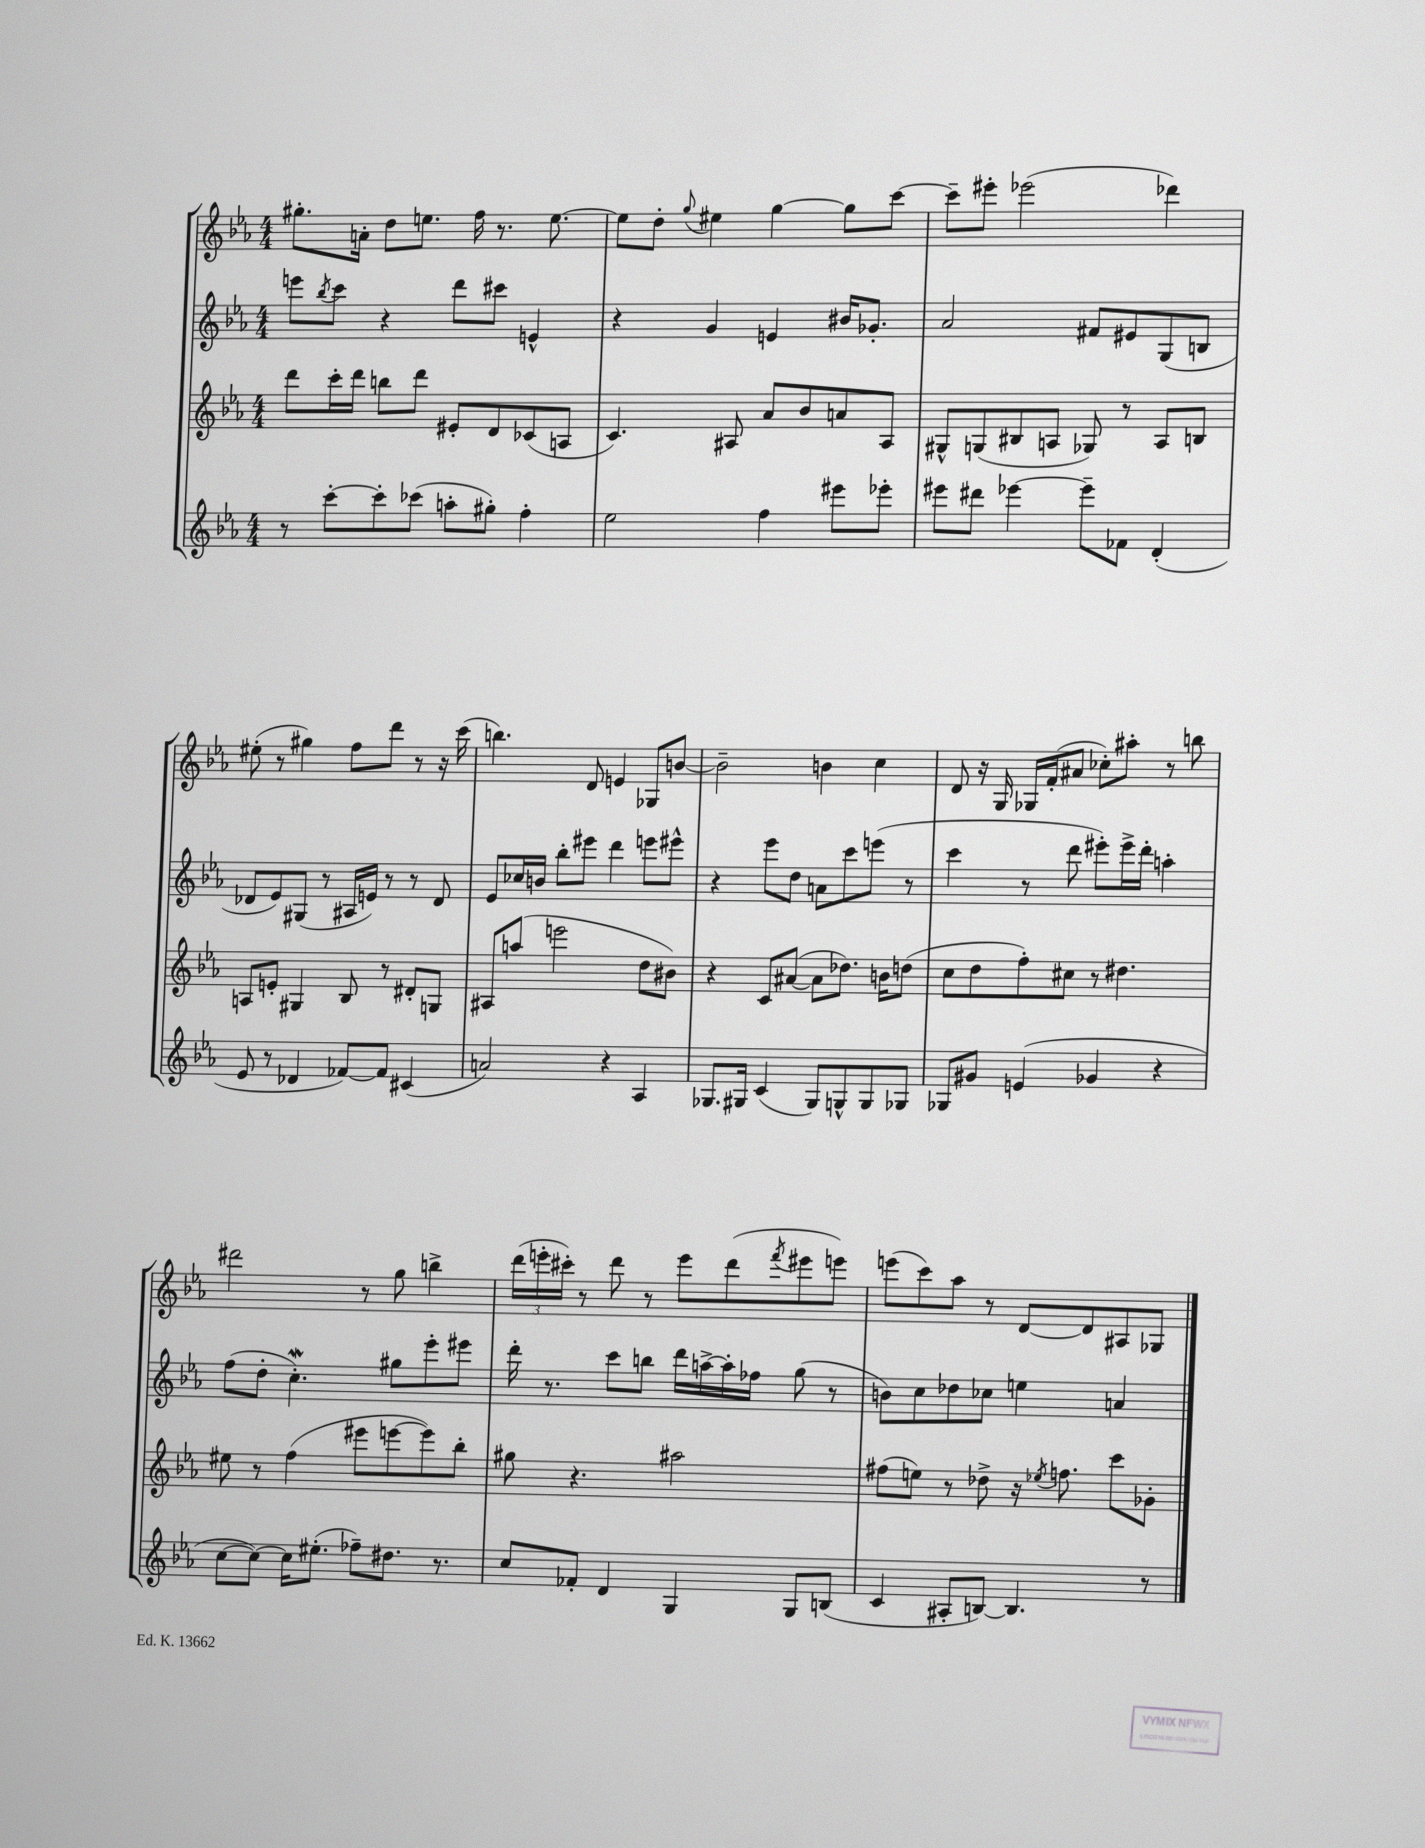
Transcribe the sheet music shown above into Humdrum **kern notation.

**kern	**kern	**kern	**kern
*staff4	*staff3	*staff2	*staff1
*clefG2	*clefG2	*clefG2	*clefG2
*k[b-e-a-]	*k[b-e-a-]	*k[b-e-a-]	*k[b-e-a-]
*M4/4	*M4/4	*M4/4	*M4/4
8r	8ddd	8eee	8.gg#'
.	.	8qbb-	.
[8ccc'	16ccc'	8ccc	.
.	16ddd	.	16a'
8ccc']	8bb	4r	8dd
(8ccc-	8ddd	.	8.ee
8aa'	8e#'	8ddd	.
.	.	.	16ff
8gg#')	8d	8ccc#	8.r
4ff'	(8c-	4e^^	.
.	.	.	[8.ee
.	8A	.	.
=	=	=	=
2ee-	4.c)	4r	8ee]
.	.	.	8dd'
.	.	.	8qqgg
.	.	4g	4ee#
.	8A#	.	.
4ff	8a-	4e	[4gg
.	8b-	.	.
8eee#	8a	16b#	8gg]
.	.	8.g-'	.
8eee-'	8A#	.	[8ccc
=	=	=	=
8eee#	8G#^^	2a-	8ccc~]
8ddd#	(8G	.	8eee#'
[4eee-	8B#	.	(2eee-
.	8A	.	.
8eee-~]	8G-)	8f#	.
8f-	8r	8e#	.
(4d'	8A	(8G	4ddd-)
.	8B	8B	.
=	=	=	=
8e-	8A	8d-	(8ee#'
8r	8e'	8e-)	8r
4d-	4G#	(8G#	4gg#)
.	.	8r	.
[8f-)	8B-	16A#	8ff
.	.	16e)	.
8f-]	8r	8r	8ddd
(4c#	8d#'	8r	8r
.	8G	8d-	16r
.	.	.	(16ccc
=	=	=	=
2a)	8A#	8e-	4.bb)
.	(8aa	16cc-	.
.	.	16b	.
.	2eee	8bb-'	.
.	.	8eee#	8d
4r	.	4ddd	4e
4A-	8dd	8eee	8G-
.	8b#)	8eee#^^	[8b
=	=	=	=
8.G-	4r	4r	2b~]
16G#	.	.	.
(4c	8c	8eee-	.
.	([8a#	8dd	.
8G#)	8a#]	8a	4b
8G^^	8.dd-)	8ccc	.
8G	.	(8eee	4cc
.	16b	.	.
8G-	(8dd	8r	.
=	=	=	=
8G-	8cc	4ccc	8d
8g#	8dd	.	16r
.	.	.	16G
(4e	8ff')	8r	16G-
.	.	.	(16f'
.	8cc#	8ddd	8a#
4g-	8r	8eee#')	8cc-')
.	4.dd#	16eee#^	8aa#'
.	.	16ddd'	.
4r	.	4aa'	8r
.	.	.	8bb
=	=	=	=
[8cc	8ee#	(8ff	2ddd#
8cc_)	8r	8dd'	.
16cc]	(4ff	4.cc')	.
(8.ee#'	.	.	.
8ff-~)	8eee#	.	8r
8.dd#	[8eee	8gg#	8gg
.	8eee])	8eee-'	4bb^
8.r	.	.	.
.	8bb-'	8eee#	.
=	=	=	=
8cc	8gg#	16ddd'	(24ddd
.	.	.	24eee'
.	.	8.r	.
.	.	.	24ccc#')
8f-'	4.r	.	8r
4d	.	8ccc	8ddd
.	.	8bb	8r
4G	2aa#	16ddd	8eee
.	.	[16aa^	.
.	.	16aa']	(8ddd
.	.	16ff-	.
.	.	.	8qfff
8G	.	(8gg	8eee#
(8B	.	8r	8eee)
=	=	=	=
4c	(8ff#	8b)	(8eee
.	8ee)	8cc	8ccc)
8A#'	8r	8dd-	8aa-
[8B)	8dd-^	8cc-	8r
4.B]	16r	4ee	[8d
.	8qee-	.	.
.	8.ff	.	.
.	.	.	8d]
.	8ccc	4a	8A#
8r	8g-'	.	8G-
==	==	==	==
*-	*-	*-	*-
